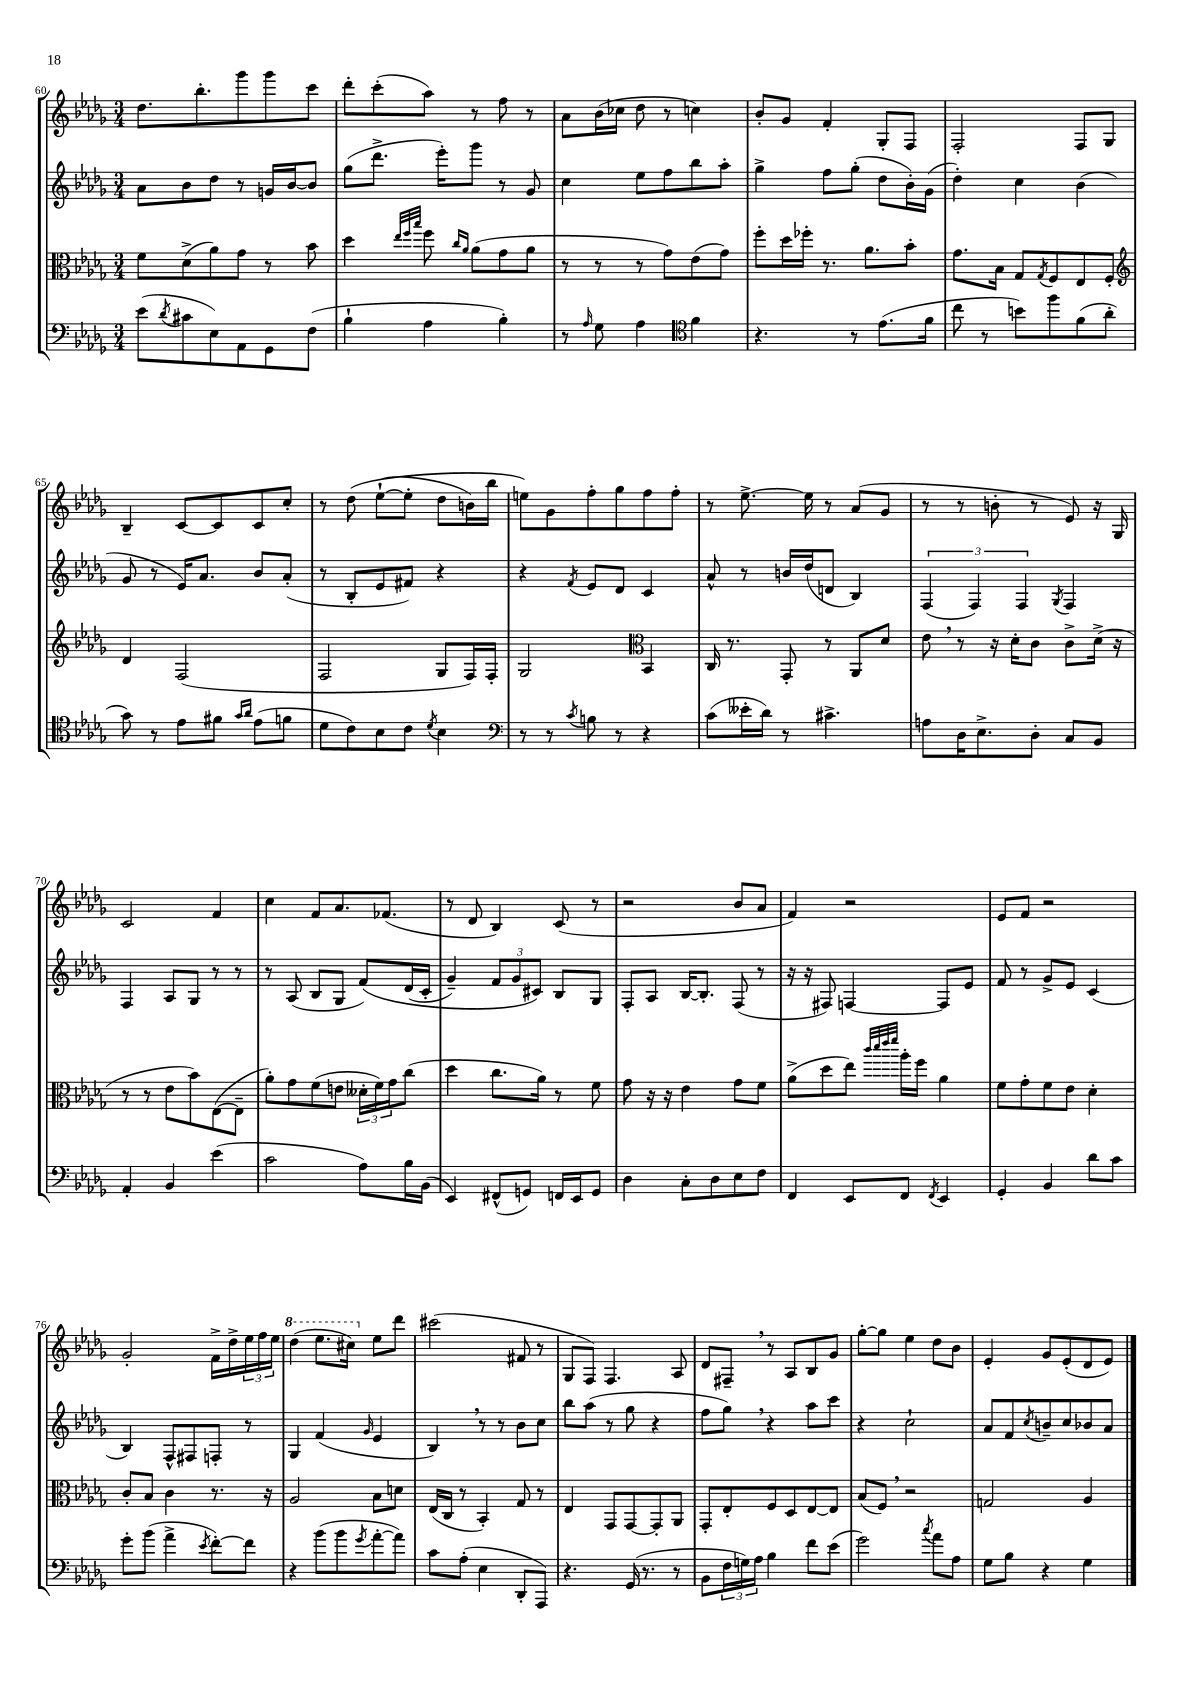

**kern	**kern	**kern	**kern
*part4	*part3	*part2	*part1
*staff4	*staff3	*staff2	*staff1
*clefF4	*clefC3	*clefG2	*clefG2
*k[b-e-a-d-g-]	*k[b-e-a-d-g-]	*k[b-e-a-d-g-]	*k[b-e-a-d-g-]
*M3/4	*M3/4	*M3/4	*M3/4
=60	=60	=60	=60
(8e-\L	8f\L	8a-\L	8.dd-\L
8qd-/	.	.	.
8c#X\	(8d-^\	8b-\	.
.	.	.	8.bb-'\
8E-\)	8a-\)	8dd-\J	.
8AA-\	8g-\J	8r	8ggg-\
8GG-\	8r	16gn/LL	8ggg-\
.	.	[16b-/J	.
(8F\J	8b-\	8b-/J]	8ccc\J
=61	=61	=61	=61
4B-`\	4dd-\	(8gg-\L	8ddd-'\L
.	.	8.ddd-^\J	(8ccc'\
.	32qqee-/LLL	.	.
.	32qqff/	.	.
.	32qqbb-/JJJ	.	.
4A-\	8ff\	.	8aa-\J)
.	.	16eee-'\KL)	.
.	16qqcc/LL	.	.
.	16qqa-/JJ	.	.
.	(8a-\L	8ggg-\J	8r
4B-'\)	8g-\	8r	8ff\
.	8a-\J	8g-/	8r
=62	=62	=62	=62
8r	8r	4cc\	8a-\L
16qqA-/	.	.	.
8G-\	8r	.	(16b-\L
.	.	.	16cc-X\JJ
4A-\	8r	8ee-\L	8dd-\
.	8g-\L)	8ff\	8r
*clefC4	*	*	*
4f\	(8e-\	8bb-\	4ccn\)
.	8g-\J)	8aa-'\J	.
=63	=63	=63	=63
4.r	8ff'\L	4gg-^\	8b-'/L
.	16dd-\L	.	8g-/J
.	16ff-X'\JJ	.	.
.	8.r	8ff\L	4f'/
8r	.	(8gg-'\J	.
.	8.a-\L	.	.
(8.e-\L	.	8dd-\L	8G-'/L
.	8b-'\J	16b-'\L)	8F/J
16f\Jk	.	(16g-\JJ	.
=64	=64	=64	=64
8cc\	8.g-\L	4dd-'\)	2F'/
8r	.	.	.
.	16B-\Jk	.	.
8bn\L)	8G-/L	4cc\	.
.	8qG-/	.	.
8ff\	8F/	.	.
(8f\	8E-/	(4b-\	8F/L
8a-'\J	8F'/J	.	8G-/J
!!LO:LB:g=z
=65	=65	=65	=65
*	*clefG2	*	*
8g-\)	4d-/	8g-/	4B-~/
8r	.	8r	.
8e-\L	(2F/	16e-/KL)	[8c/L
.	.	8.a-/J	.
8f#X\J	.	.	8c/]
16qqg-/LL	.	.	.
16qqa-/JJ	.	.	.
(8e-\L	.	8b-/L	8c/
8fn\J	.	(8a-'/J	8cc'/J
=66	=66	=66	=66
8d-\L	2F/	8r	8r
8c\)	.	8B-'/L	(8dd-\
8B-\	.	8e-/	([8ee-`\L
8c\J	.	8f#X/J)	8ee-'\J]
8qd-/	.	.	.
4B-\	8G-/L	4r	8dd-\L
.	16F/L)	.	16bn\L)
.	16F'/JJ	.	16bb-\JJ
=67	=67	=67	=67
*clefF4	*	*	*
8r	2G-/	4r	8een\L)
8r	.	.	8g-\
8qc/	.	8qf/	.
8Bn\	.	8e-/L	8ff'\
8r	.	8d-/J	8gg-\
*	*clefC3	*	*
4r	4BB-/	4c/	8ff\
.	.	.	8ff'\J
=68	=68	=68	=68
(8c\L	16C/	8a-^^/	8r
.	8.r	.	.
16e--X'\L	.	8r	[8.ee-^\
16d-\JJ)	.	.	.
8r	8GG-'/	16bn/LL	.
.	.	(16dd-/J	16ee-\]
4.c#X^\	8r	8dn/J	8r
.	8AA-/L	4B-/)	(8a-/L
.	8d-/J	.	8g-/J
=69	=69	=69	=69
8An\L	8e-,\	(6F/	8r
16D-\K	8r	.	8r
.	.	6F/)	.
8.E-^\	.	.	.
.	16r	.	8bn'\
.	16d-'\KL	.	.
.	.	6F/	.
8D-'\J	8c\J	.	8r
.	.	8qG-/	.
8C/L	8c^\L	4F/	8e-/)
8BB-/J	(16d-^\Jk	.	16r
.	16r	.	16G-/
!!LO:LB:g=z
=70	=70	=70	=70
4AA-'/	8r	4F/	2c/
.	8r	.	.
4BB-/	8e-\L	8A-/L	.
.	8b-\)	8G-/J	.
(4e-\	([8E-\	8r	4f/
.	8E-~\J]	8r	.
=71	=71	=71	=71
2c\	8a-'\L)	8r	4cc\
.	8g-\	(8A-/	.
.	(8f\	8B-/L	8f/L
.	8en\J	8G-/J	8.a-/
8A-\L)	24d--X'\LL	(8f/L)	.
.	24f\)	.	.
.	.	.	(8.f-X/J
.	24g-\J	.	.
16B-\L	(8cc\J	(16d-/L	.
(16BB-\JJ	.	16c'/JJ	.
=72	=72	=72	=72
4EE-/)	4dd-\	4g-~/)	8r
.	.	.	8d-/
(8FF#X^^/L	8.cc\L	12f/L	4B-/)
.	.	12g-/	.
8GGn/J)	.	.	.
.	.	12c#X/J)	.
.	16a-\Jk)	.	.
16FFn/LL	8r	8B-/L	(8c/
16EE-/J	.	.	.
8GG/J	8f\	8G-/J	8r
=73	=73	=73	=73
4D-\	8g-\	8F'/L	2r
.	16r	8A-/J	.
.	16r	.	.
8C'\L	4e-\	[16B-/KL	.
.	.	8.B-'/J]	.
8D-\	.	.	.
8E-\	8g-\L	(8F/	8b-/L
8F\J	8f\J	8r	8a-/J
=74	=74	=74	=74
4FF/	(8a-^\L	16r	4f/)
.	.	16r	.
.	8dd-\	8F#X/)	.
8EE-/L	8ee-\J)	[4Fn/	2r
.	32qqccc/LLL	.	.
.	32qqddd-/	.	.
.	32qqeee-/	.	.
.	32qqfff/JJJ	.	.
8FF/J	16aa-'\LL	.	.
.	16ff\JJ	.	.
8qFF/	.	.	.
4EE-/	4a-\	8F/L]	.
.	.	8e-/J	.
=75	=75	=75	=75
4GG-'/	8f\L	8f/	8e-/L
.	8g-'\	8r	8f/J
4BB-/	8f\	8g-^/L	2r
.	8e-\J	8e-/J	.
8d-\L	4d-'\	(4c/	.
8c\J	.	.	.
!!LO:LB:g=z
=76	=76	=76	=76
8g-'\L	8c'/L	4B-/)	2g-'/
(8b-\J	8B-/J	.	.
4a-^\	4c\	8F^^/L	.
.	.	8F#X/	.
8qe-/	.	.	.
[8f'\L)	8.r	8Fn'/J	16f^\LL
.	.	.	16dd-^\
8f\J]	.	8r	24ee-\
.	.	.	24ff\
.	16r	.	.
.	.	.	24ee-\JJ
=77	=77	=77	=77
*	*	*	*8va
4r	2A-/	4G-/	(4ddd-\
(8b-\L	.	(4f/	8.eee-\L
8b-\	.	.	.
.	.	.	16ccc#X\Jk)
8qg-/	.	16qqg-/	.
*	*	*	*X8va
[8a-'\	8B-\L	4e-/	8ee-\L
8a-\J])	8dn\J	.	8ddd-\J
=78	=78	=78	=78
8c\L	(16E-/LL	4B-,/)	(2ccc#X\
.	16C/JJ	.	.
(8A-'\J	8r	.	.
4E-\	4BB-'/)	8r	.
.	.	8r	.
8DD-'/L	8G-/	8b-\L	8f#X/
8AAA-/J)	8r	8cc\J	8r
=79	=79	=79	=79
4.r	4E-/	8bb-\L	8G-/L
.	.	(8aa-\J	8F/J)
.	8GG-/L	8r	4.F/
(16GG-/	[8GG-/	8gg-\	.
8.r	.	.	.
.	8GG-'/]	4r	.
8r	8AA-/J	.	8A-/
=80	=80	=80	=80
8BB-\L	8GG-'/L	8ff\L	8d-/L
24F\L	8E-'/	8gg-,\J)	8F#X~,/J
24Gn\)	.	.	.
24A-\JJ	.	.	.
4B-\	8F/	4r	8r
.	8D-/	.	8A-/L
8f\L	[8E-/	8aa-\L	8B-/
(8e-\J	8E-/J]	8ccc\J	8g-/J
=81	=81	=81	=81
2g-\)	(8B-/L	4r	[8gg-'\L
.	8F,/J)	.	8gg-\J]
.	2r	2cc`\	4ee-\
8qcc/	.	.	.
8a-\L	.	.	8dd-\L
8A-\J	.	.	8b-\J
=82	=82	=82	=82
8G-\L	2Gn/	8a-/L	4e-'/
8B-\J	.	8f/	.
.	.	8qcc/	.
4r	.	8bn~/	8g-/L
.	.	8cc/	(8e-'/
4G-\	4A-/	8b-X/	8d-/
.	.	8a-/J	8e-/J)
==	==	==	==
*-	*-	*-	*-
